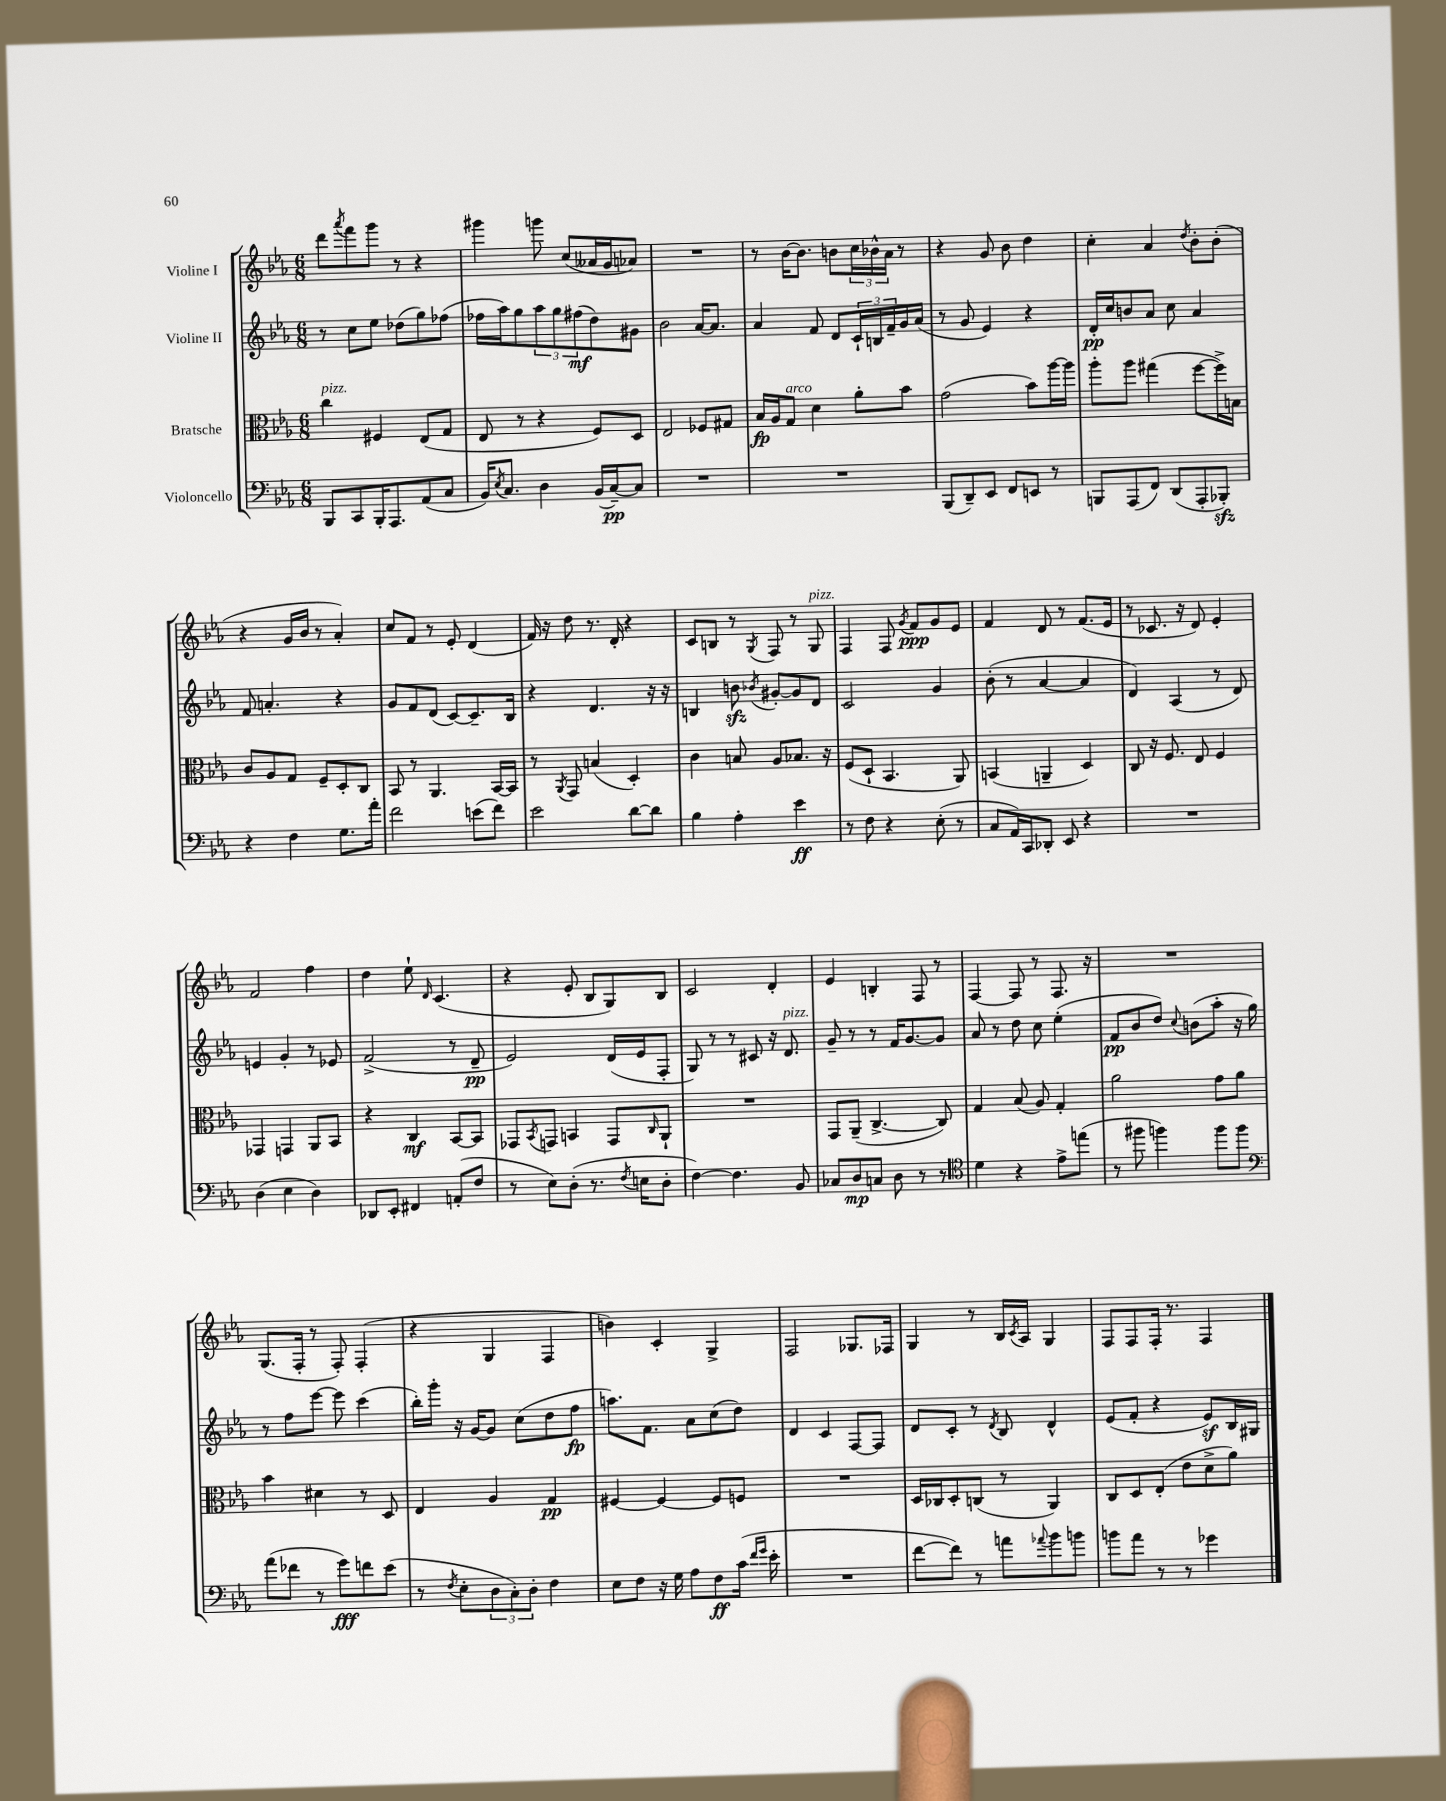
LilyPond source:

<<
\new StaffGroup <<
\new Staff = "s0" \with { instrumentName = "Violine I" } {
    \clef treble \key ees \major \numericTimeSignature \time 6/8
    d'''8 \acciaccatura { aes'''8 } f'''8 g'''8 r8 r4 |
    gis'''4 g'''8 c''8( aeses'16 g'16 aes'8) |
    R2. |
    r8 bes'16~ bes'8. b'8 \tuplet 3/2 { c''16 bes'16-^ aes'16 } r8 |
    r4 g'8 bes'8 d''4 |
    c''4-. aes'4 \acciaccatura { d''8 } bes'8-. bes'8-.( |
    r4 g'16 bes'16 r8 aes'4-.) |
    c''8 f'8 r8 ees'8-. d'4( |
    f'16) r16 d''8 r8. d'16-. r4 |
    c'8 b8 r8 \acciaccatura { g8 } f8 r8 g8^\markup { \italic "pizz." } |
    f4 f8 \acciaccatura { g'8 } f'8\ppp g'8 ees'8 |
    f'4 d'8 r8 f'8.( ees'16 |
    r8 ces'8. r16 d'8) ees'4-. |
    f'2 f''4 |
    d''4 ees''8-! \grace { d'16 } c'4.( |
    r4 ees'8-. bes8 g8) bes8 |
    c'2 d'4-. |
    ees'4 b4-. f8 r8 |
    f4~ f8 r8 f8. r16 |
    R2. |
    g8.( f16-. r8 f8-.) f4-.( |
    r4 g4 f4 |
    b'4) c'4-. g4-> |
    f2 ges8. fes16 |
    g4 r8 bes16 \acciaccatura { c'8 } aes16 g4 |
    f8 f8 f16-. r8. f4 \bar "|." |
}
\new Staff = "s1" \with { instrumentName = "Violine II" } {
    \clef treble \key ees \major \numericTimeSignature \time 6/8
    r8 c''8 ees''8 des''8( g''8) fes''8( |
    fes''16 aes''16) g''8 \tuplet 3/2 { aes''8 g''8 fis''8\mf( } d''8) gis'8 |
    bes'2 aes'16~ aes'8. |
    aes'4 f'8 d'8 \tuplet 3/2 { c'16-! b16 f'16-- } g'16 aes'16( |
    r8 g'8 ees'4) r4 |
    d'16-.\pp c''16 b'8 aes'8 c''8 aes'4 |
    f'8 a'4.-. r4 |
    g'8 f'8 d'8( c'8~) c'8.-- bes16 |
    r4 d'4. r16 r16 |
    b4 b'8\sfz \acciaccatura { bes'8 } gis'8~-. gis'8 d'8 |
    c'2 g'4 |
    bes'8-.( r8 aes'4~ aes'4 |
    d'4) aes4( r8 d'8) |
    e'4 g'4-. r8 ees'8 |
    f'2->( r8 d'8--\pp |
    ees'2) d'16( ees'16 f8-. |
    g8) r8 r8 cis'8 r16 d'8.^\markup { \italic "pizz." } |
    g'8-- r8 r8 f'16 g'8.~ g'8 |
    aes'8 r8 d''8 c''8 ees''4-.( |
    f'8\pp bes'8 d''8) \appoggiatura { c''8 } b'8( aes''8-. r16 g''16) |
    r8 f''8 ees'''8~ ees'''8 c'''4( |
    bes''16-.) g'''16-. r16 g'16~ g'8 c''8( d''8 f''8\fp |
    a''8.) f'8. aes'8 c''8( d''8) |
    d'4 c'4 f8~ f8 |
    d'8 c'8-. r8 \acciaccatura { d'8 } bes8 d'4-^ |
    ees'8( f'8-. r4 ees'8\sf) bes16 gis16 \bar "|." |
}
\new Staff = "s2" \with { instrumentName = "Bratsche" } {
    \clef alto \key ees \major \numericTimeSignature \time 6/8
    c''4^\markup { \italic "pizz." } fis4 ees8( g8 |
    ees8 r8 r4 f8) d8 |
    ees2 fes8 gis8 |
    bes16\fp aes16 g8^\markup { \italic "arco" } d'4 aes'8-. bes'8 |
    g'2( bes'8) aes''16~ aes''16 |
    aes''8-. aes''8 gis''4( f''8~ f''16->) b16 |
    c'8 aes8 g8 f8-- d8-. c8 |
    bes,8 r8 aes,4. bes,16~ bes,16 |
    r8 \acciaccatura { aes,8 } g,8 b4( d4-.) |
    c'4 b8 aes8 bes8. r16 |
    f8( d8-! bes,4. aes,8) |
    b,4( a,4-- d4) |
    c8 r16 f8. ees8 f4 |
    ges,4 g,4 aes,8 bes,8 |
    r4 c4\mf bes,8~ bes,8 |
    ges,8 \acciaccatura { bes,8 } g,8 b,4 g,8 \grace { c16 } aes,8-! |
    R2. |
    g,8 aes,8--( c4.~-> c8) |
    g4 bes8( aes8) g4-. |
    aes'2 g'8 aes'8 |
    bes'4 dis'4 r8 d8 |
    ees4 aes4 g4\pp |
    fis4~ fis4~ fis8 f8 |
    R2. |
    d16 ces16 d8-. c8( r8 aes,4) |
    c8 d8 ees8-.( ees'8 d'8-> aes'8) \bar "|." |
}
\new Staff = "s3" \with { instrumentName = "Violoncello" } {
    \clef bass \key ees \major \numericTimeSignature \time 6/8
    bes,,8 c,8 bes,,16-. aes,,8. aes,8( c8 |
    bes,16) \acciaccatura { ees8 } c8. d4 bes,16( c16~--\pp) c8 |
    R2. |
    R2. |
    bes,,8( d,8--) ees,8 f,8 e,8 r8 |
    b,,8 aes,,8( f,8) d,8( aes,,8-. bes,,8-.\sfz) |
    r4 f4 g8. aes'16-. |
    f'2 e'8( f'8) |
    ees'2 d'8~ d'8 |
    bes4 aes4-. ees'4\ff |
    r8 f8 r4 ees8-.( r8 |
    c8 aes,16) c,16 des,8-. ees,8 r4 |
    R2. |
    d4( ees4 d4) |
    des,8 ees,8-. fis,4 a,8-.( f8 |
    r8 ees8) d8-.( r8. \acciaccatura { f8 } e16 d8-. |
    f4~) f4. bes,8 |
    ces8 d8\mp c8 d8 r8 r8 |
    \clef tenor d'4 r4 ees'8-> e''8( |
    r8 fis''8 f''4) f''8 f''8 |
    \clef bass aes'8( fes'8 r8 g'8\fff) f'8 ees'8( |
    r8 \acciaccatura { f8 } ees8-. \tuplet 3/2 { d8 c8-.) d8-. } f4 |
    ees8 f8 r16 g16 aes8 f8\ff c'16( \grace { f'16 g'16 } ees'16-. |
    R2. |
    f'8~ f'8) r8 a'8 \appoggiatura { aes'8 } bes'8 b'8 |
    b'8 aes'8 r8 r8 ges'4 \bar "|." |
}
>>
>>
\layout { \context { \Score \remove "Bar_number_engraver" } }
